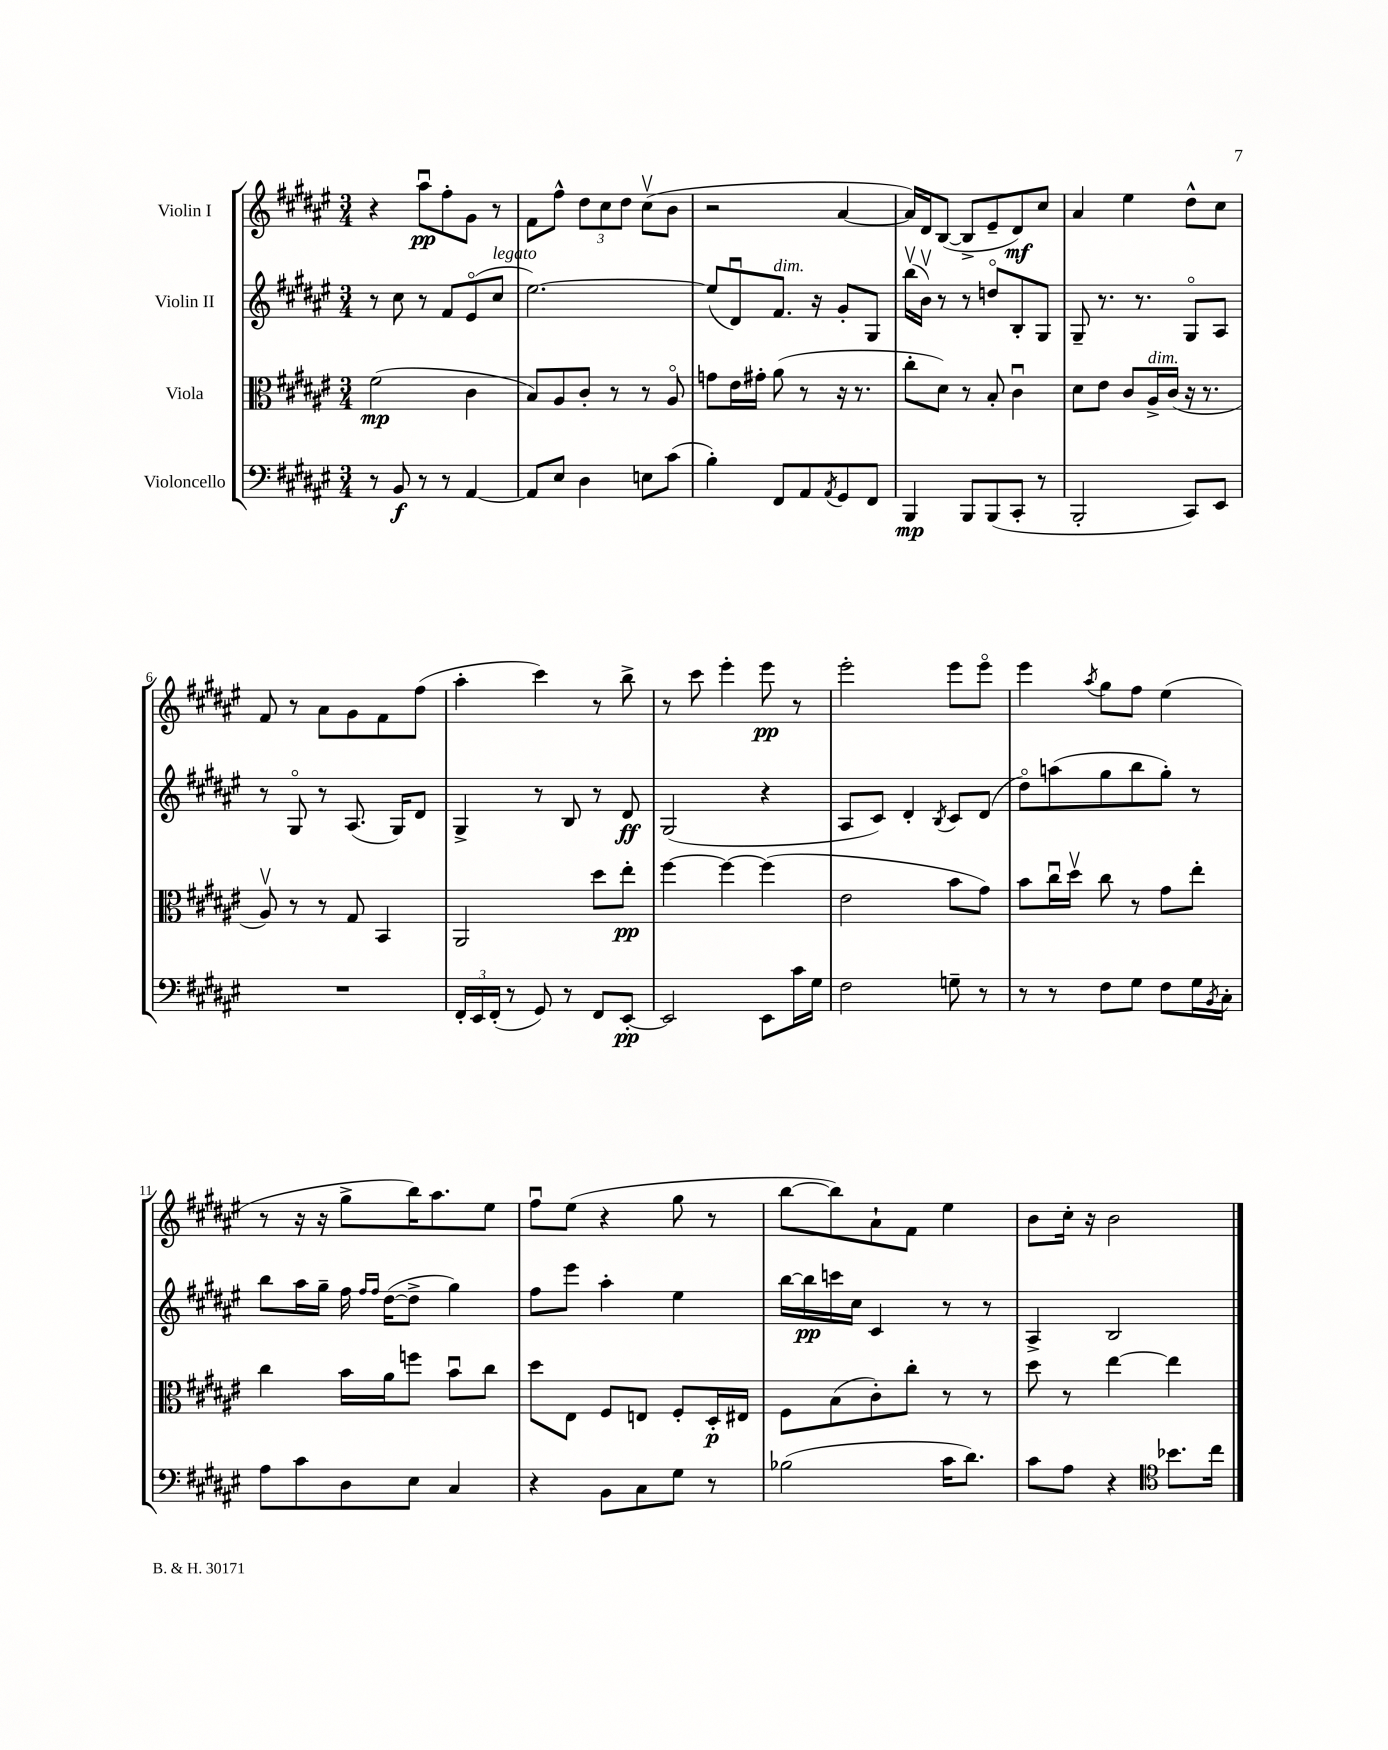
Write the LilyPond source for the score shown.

<<
\new StaffGroup <<
\new Staff = "s0" \with { instrumentName = "Violin I" } {
    \clef treble \key fis \major \numericTimeSignature \time 3/4
    r4 ais''8\downbow\pp fis''8-. gis'8 r8 |
    fis'8 fis''8-^ \tuplet 3/2 { dis''8 cis''8 dis''8 } cis''8\upbow( b'8 |
    r2 ais'4~ |
    ais'16) dis'16 b8~( b8-> eis'8-- dis'8\mf) cis''8 |
    ais'4 eis''4 dis''8-^ cis''8 |
    fis'8 r8 ais'8 gis'8 fis'8 fis''8( |
    ais''4-. cis'''4) r8 b''8-> |
    r8 cis'''8 eis'''4-. eis'''8\pp r8 |
    eis'''2-. eis'''8 eis'''8\flageolet |
    eis'''4 \acciaccatura { ais''8 } gis''8 fis''8 eis''4( |
    r8 r16 r16 gis''8-> b''16) ais''8. eis''8 |
    fis''8\downbow eis''8( r4 gis''8 r8 |
    b''8~ b''8) ais'8-! fis'8 eis''4 |
    b'8 cis''16-. r16 b'2 \bar "|." |
}
\new Staff = "s1" \with { instrumentName = "Violin II" } {
    \clef treble \key fis \major \numericTimeSignature \time 3/4
    r8 cis''8 r8 fis'8 eis'8\flageolet( cis''8^\markup { \italic "legato" } |
    eis''2.~) |
    eis''8( dis'8\downbow) fis'8.^\markup { \italic "dim." } r16 gis'8-. gis8 |
    b''16\upbow( b'16\upbow) r8 r8 d''8\flageolet b8-. gis8 |
    gis8-- r8. r8. gis8\flageolet ais8 |
    r8 gis8\flageolet r8 ais8.( gis16) dis'8 |
    gis4-> r8 b8 r8 dis'8\ff |
    gis2( r4 |
    ais8 cis'8) dis'4-. \acciaccatura { b8 } cis'8 dis'8( |
    dis''8\flageolet) a''8( gis''8 b''8 gis''8-.) r8 |
    b''8 ais''16 gis''16-- fis''16 \grace { fis''16 fis''16 } dis''16~( dis''8-> gis''4) |
    fis''8 eis'''8 ais''4-. eis''4 |
    b''16~ b''16\pp c'''16 cis''16 cis'4 r8 r8 |
    ais4-> b2 \bar "|." |
}
\new Staff = "s2" \with { instrumentName = "Viola" } {
    \clef alto \key fis \major \numericTimeSignature \time 3/4
    fis'2\mp( cis'4 |
    b8) ais8 cis'8-. r8 r8 ais8\flageolet |
    g'8 eis'16 gis'16-. ais'8( r8 r16 r8. |
    cis''8-. dis'8) r8 b8-. cis'4\downbow |
    dis'8 eis'8 cis'8 ais16->^\markup { \italic "dim." } cis'16( r16 r8. |
    ais8\upbow) r8 r8 gis8 b,4 |
    ais,2 dis''8 eis''8-.\pp |
    fis''4~ fis''4~ fis''4( |
    eis'2 b'8 gis'8) |
    b'8 cis''16\downbow dis''16\upbow cis''8 r8 gis'8 eis''8-. |
    cis''4 b'16 ais'16 f''8 b'8\downbow cis''8 |
    dis''8 eis8 fis8 e8 fis8-. dis16-.\p eis16 |
    fis8 b8( cis'8-.) cis''8-. r8 r8 |
    dis''8 r8 eis''4~ eis''4 \bar "|." |
}
\new Staff = "s3" \with { instrumentName = "Violoncello" } {
    \clef bass \key fis \major \numericTimeSignature \time 3/4
    r8 b,8\f r8 r8 ais,4~ |
    ais,8 eis8 dis4 e8 cis'8( |
    b4-.) fis,8 ais,8 \acciaccatura { ais,8 } gis,8 fis,8 |
    b,,4\mp b,,8 b,,8( cis,8-. r8 |
    b,,2-. cis,8) eis,8 |
    R2. |
    \tuplet 3/2 { fis,16-. eis,16 fis,16-.( } r8 gis,8) r8 fis,8 eis,8~-.\pp |
    eis,2 eis,8 cis'16 gis16 |
    fis2 g8-- r8 |
    r8 r8 fis8 gis8 fis8 gis16 \acciaccatura { b,8 } cis16-. |
    ais8 cis'8 dis8 eis8 cis4 |
    r4 b,8 cis8 gis8 r8 |
    bes2( cis'16 dis'8.) |
    cis'8 ais8 r4 \clef tenor bes'8. cis''16 \bar "|." |
}
>>
>>
